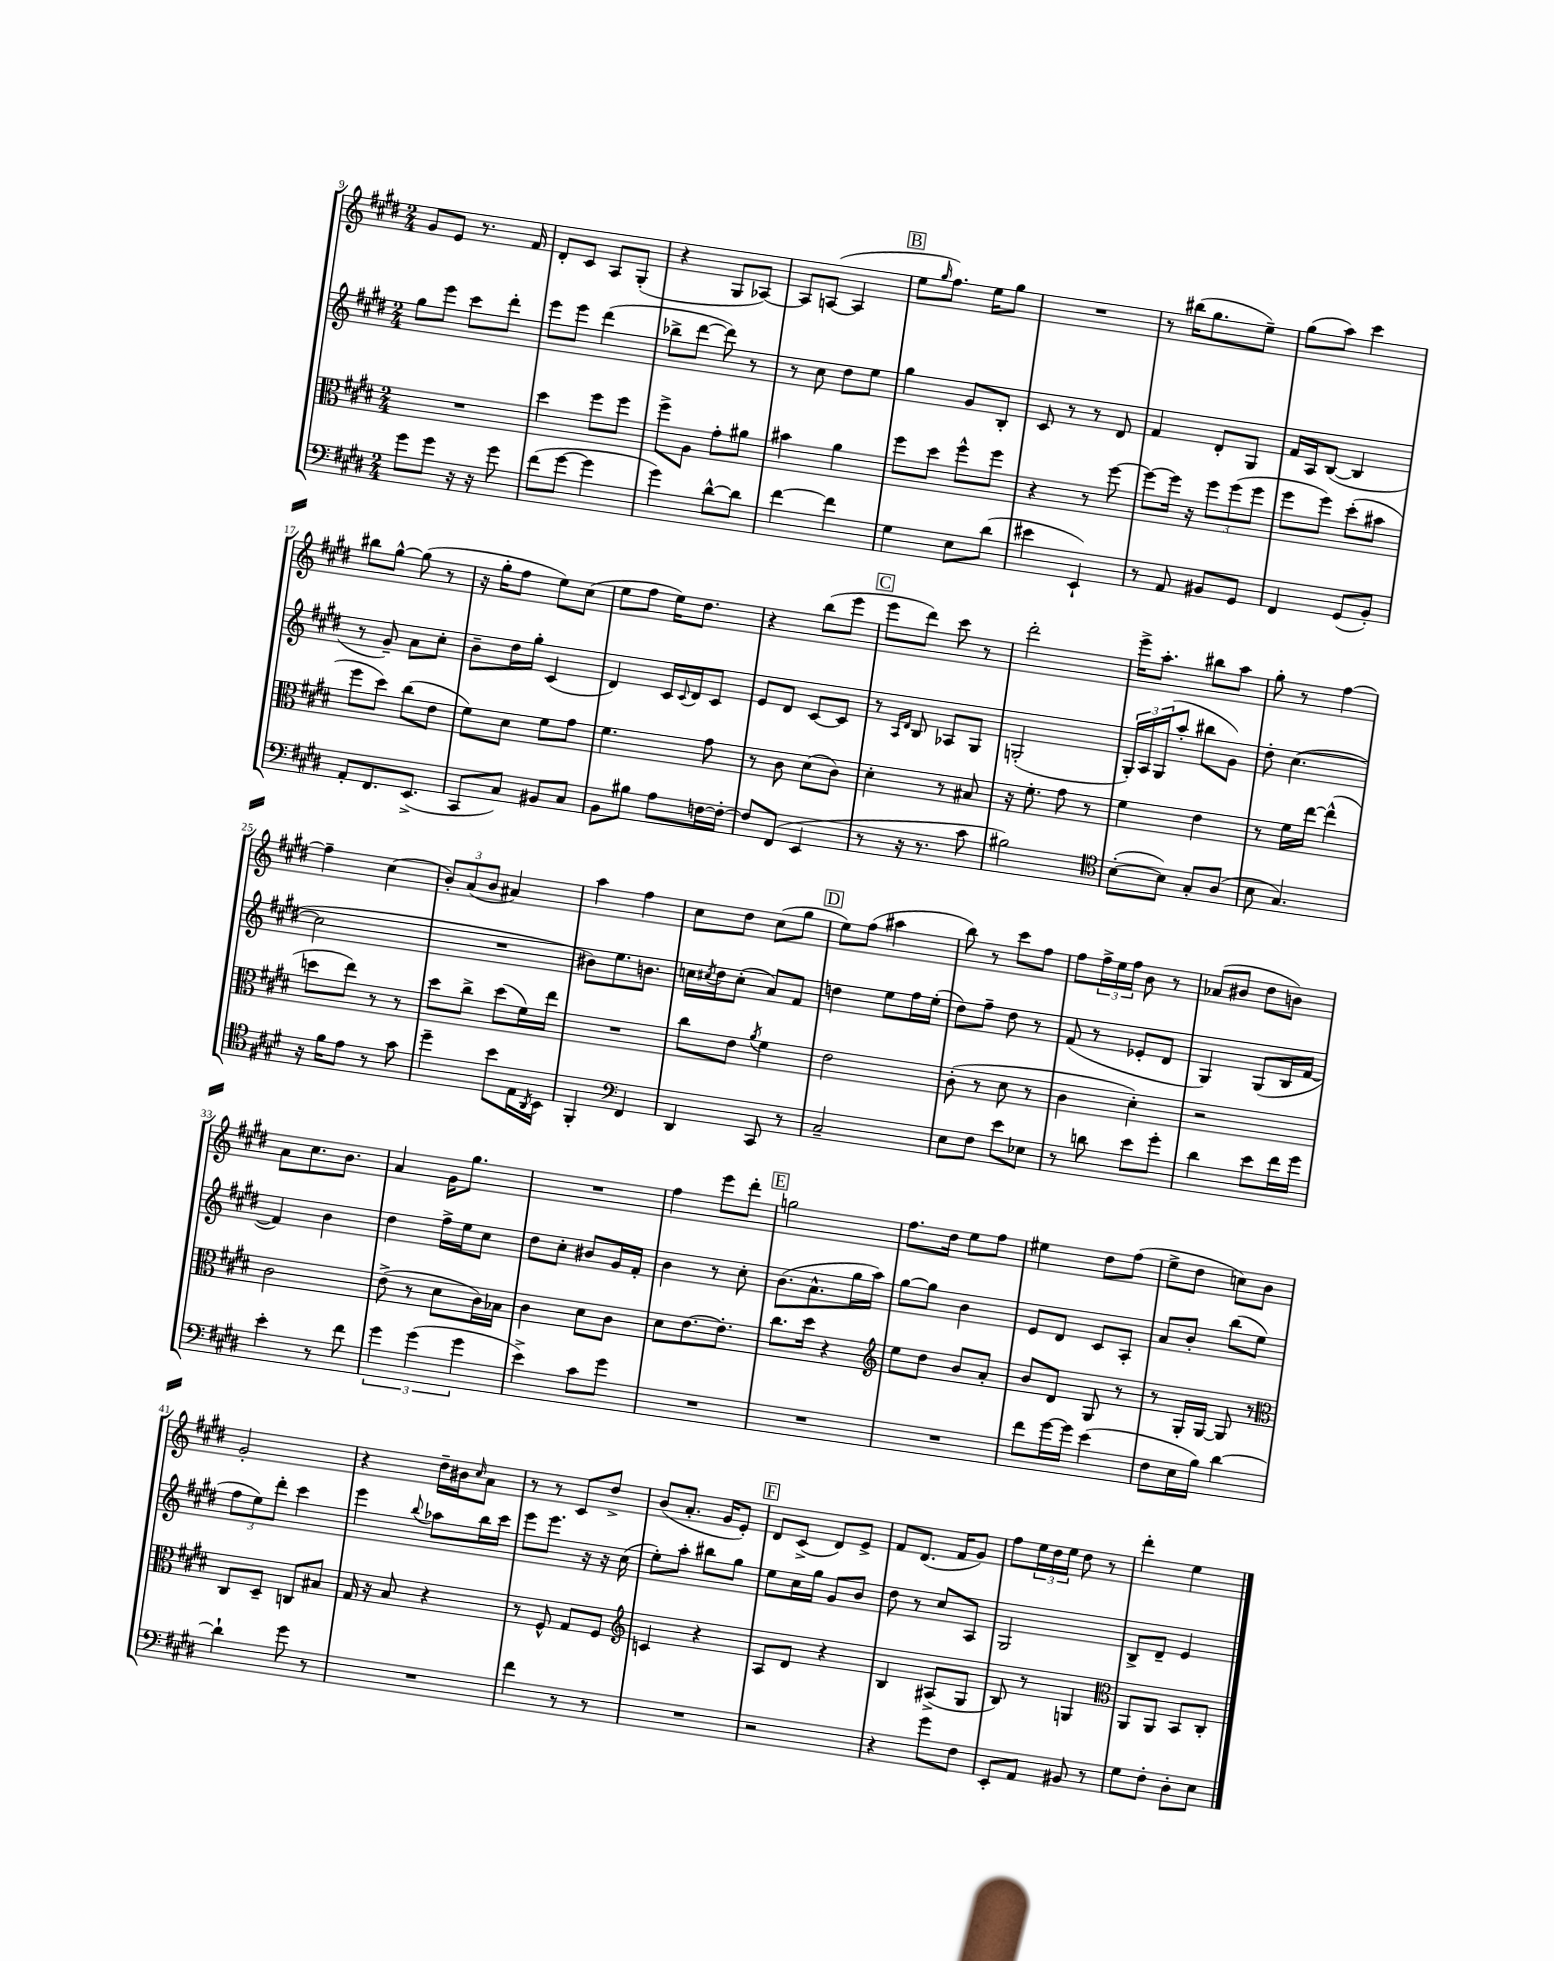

**kern	**kern	**kern	**kern
*staff4	*staff3	*staff2	*staff1
*clefF4	*clefC3	*clefG2	*clefG2
*k[f#c#g#d#]	*k[f#c#g#d#]	*k[f#c#g#d#]	*k[f#c#g#d#]
*M2/4	*M2/4	*M2/4	*M2/4
8g#	2r	8gg#	8g#
8g#	.	8eee	8e
16r	.	8ccc#	8.r
16r	.	.	.
8g#	.	8ddd#'	.
.	.	.	16f#
=	=	=	=
(8f#	4dd#	8eee	8d#'
[8g#	.	8eee	8c#
4g#]	8ff#	(4ddd#	8A
.	8ff#	.	(8G#'
=	=	=	=
4g#)	8ff#^	8bb-^	4r
.	8A	[8ddd#	.
[8d#^^	8g#'	8ddd#])	8G#
8d#]	8a#	8r	[8A-)
=	=	=	=
[4f#	4b#	8r	8A-]
.	.	8cc#	([8A
4f#]	4a	8dd#	4A]
.	.	8ee	.
=	=	=	=
4G#	8ff#	4gg#	8ee
.	.	.	16qqgg#
.	8dd#	.	8.ff#)
8E	8ff#^^	8g#	.
.	.	.	16ee
(8d#	8ff#	8B'	8gg#
=	=	=	=
4e#	4r	8c#	2r
.	.	8r	.
4EE`)	8r	8r	.
.	[8ff#	8d#	.
=	=	=	=
8r	8ff#_	4f#	8r
8AA	16ff#]	.	(16bb#
.	16r	.	8.gg#
8BB#	12ff#	8d#'	.
.	(12ff#	.	.
8GG#	.	8G#	8ee~)
.	12ff#	.	.
=	=	=	=
4FF#	8ff#	16f#	(8gg#
.	.	16A	.
.	8ff#)	([8B	8aa)
(8GG#	(8dd#'	4B]	4ccc#
8BB')	8b#	.	.
=	=	=	=
8AA'	8ff#	8r	8bb#
8.FF#	8dd#)	8g#~)	[8gg#^^
.	(8cc#	8a	(8gg#]
(8.EE^	.	.	.
.	8e	8cc#'	8r
=	=	=	=
8CC#	8f#)	8b~	16r
.	.	.	16gg#'
8C#)	8d#	16dd#	8ff#
.	.	16gg#'	.
8BB#	8f#	(4c#	8ee)
8C#	8g#	.	(8cc#
=	=	=	=
8BB	4.f#	4d#)	8ee
8B#	.	.	8ff#
8A	.	16c#	16ee)
.	.	8qqc#	.
.	.	16d#	8.dd#
[16F	8g#	8c#	.
16F'_	.	.	.
=	=	=	=
8F]	8r	8e	4r
(8FF#	8c#	8d#	.
4EE	(8d#	[8c#	(8bb
.	8c#)	8c#]	8eee
=	=	=	=
8r	4d#'	8r	8eee
.	.	16qqA	.
.	.	16qqd#	.
16r	.	8B	8ddd#)
8.r	.	.	.
.	8r	8A-	8ccc#
8c#	8B#	8G#	8r
=	=	=	=
2B#)	16r	(2G'	2ddd#'
.	8.f#'	.	.
.	8g#	.	.
.	8r	.	.
=	=	=	=
*clefC4	*	*	*
([8B'	4f#	24G#')	16eee^
.	.	24A	.
.	.	.	8.aa'
.	.	(24G#	.
8B])	.	8aa'	.
8G#'	4e	8bb#	8bb#
(8A	.	8g#)	8aa
=	=	=	=
8B	8r	8dd#'	8gg#'
4.G#)	16f#	([4.cc#	8r
.	[16ee	.	.
.	(4ee^^]	.	[4ff#
=	=	=	=
16r	8dd	2cc#]	4ff#~]
16f#	.	.	.
8e	8ee)	.	.
8r	8r	.	(4cc#
8g#	8r	.	.
=	=	=	=
4dd#~	8dd#	2r	12b')
.	.	.	(12a
.	8cc#^	.	.
.	.	.	12b
8b	(8dd#	.	4a#)
16E	16f#)	.	.
8qAA	.	.	.
16BB	16ee	.	.
=	=	=	=
4FF#'	2r	8b#)	4aa
.	.	8.ee	.
*clefF4	*	*	*
4FF#	.	.	4ff#
.	.	8.b	.
=	=	=	=
4DD#	8cc#	16cc	8cc#
.	.	8qcc#	.
.	.	16dd#	.
.	8e	(8cc#'	8dd#
.	8qa	.	.
8CC#	4f#	8a)	(8cc#
8r	.	8f#	8gg#
=	=	=	=
2C#~	2e	4dd	8ee)
.	.	.	(8ff#
.	.	8ee	4aa#
.	.	16ff#	.
.	.	(16ee'	.
=	=	=	=
8E	(8c#'	8dd#)	8bb)
8F#	8r	8ff#~	8r
8e	8d#	8dd#	8ccc#
8E-	8r	8r	8ff#
=	=	=	=
8r	4c#	(8f#	8ff#
8d	.	8r	24ff#^
.	.	.	24ee
.	.	.	24ff#
8e	4d#')	8e-'	8b
8g#'	.	8d#	8r
=	=	=	=
4d#	2r	4G#)	(8a-
.	.	.	8b#
8e	.	(8G#	8dd#
16f#	.	16B	8b)
16g#	.	[16f#	.
=	=	=	=
4e'	2c#	4f#])	8a
.	.	.	8.cc#
8r	.	4b	.
.	.	.	8.b
8f#	.	.	.
=	=	=	=
6g#	(8e^	4dd#	4a
.	8r	.	.
(6g#	.	.	.
.	8d#	16ff#^	16g#
.	.	16ee	8.gg#
6g#	.	.	.
.	16c#)	8cc#	.
.	16B-	.	.
=	=	=	=
4e^)	4c#	8dd#	2r
.	.	8cc#'	.
8c#	8d#	8b#	.
8g#	8c#	16g#	.
.	.	16f#'	.
=	=	=	=
2r	8d#	4b	4ff#
.	[8.e	.	.
.	.	8r	8eee
.	8.e']	.	.
.	.	8cc#'	8ddd#'
=	=	=	=
2r	8.cc#	(8.b	2gg
.	16dd#	8.a^^	.
.	4r	.	.
.	.	16gg#	.
.	.	16aa)	.
=	=	=	=
*	*clefG2	*	*
2r	8ee	[8gg#	8.ff#
.	8dd#	8gg#]	.
.	.	.	16dd#
.	8b	4b	8ee
.	8a'	.	8ff#
=	=	=	=
8f#	8b	8e	4ee#
[16g#	8d#	8d#	.
16g#]	.	.	.
(4e	8G#	8c#	8dd#
.	8r	8A'	(8ff#
=	=	=	=
8F#	8r	8a	8ee^
16E	16G#'	8b'	8dd#
16B)	[16G#	.	.
[4d#	8G#]	(8bb	8cc)
.	8r	8ee	8b
=	=	=	=
*	*clefC3	*	*
4d#`]	8C#	12ff#	2g#'
.	.	12ee)	.
.	8D#~	.	.
.	.	12ddd#'	.
8g#	8C	4ccc#	.
8r	8B#	.	.
=	=	=	=
2r	16G#	4eee	4r
.	16r	.	.
.	8B	.	.
.	.	8qqbb	.
.	4r	8aa-	16dd#~
.	.	.	16b#
.	.	.	16qqcc#
.	.	16bb	8a
.	.	16ccc#	.
=	=	=	=
4f#	8r	8eee	8r
.	8F#^^	8.eee	8r
8r	8G#	.	8c#
.	.	16r	.
8r	8F#	16r	8dd#^
.	.	(16cc#	.
=	=	=	=
*	*clefG2	*	*
2r	4c	8ee')	(8b
.	.	8aa'	8.a'
.	4r	8bb#	.
.	.	.	16g#
.	.	8gg#	8e')
=	=	=	=
2r	8A	8ee	8d#
.	8d#	16cc#	(8c#^
.	.	16gg#	.
.	4r	8g#	8d#)
.	.	8b	8e^
=	=	=	=
4r	4B	8dd#	8f#
.	.	8r	(8.d#
8g#	(8A#^	8cc#	.
.	.	.	16f#
8F#	8G#	8A	8g#)
=	=	=	=
8EE'	8B)	2G#	8ff#
8AA	8r	.	24ee
.	.	.	24dd#
.	.	.	24ee
8BB#	4G	.	8dd#
8r	.	.	8r
=	=	=	=
*	*clefC3	*	*
8G#	8AA	8B^	4ddd#'
8F#'	8AA	8d#~	.
8D#'	8BB	4e	4ee
8E	8C#'	.	.
==	==	==	==
*-	*-	*-	*-
